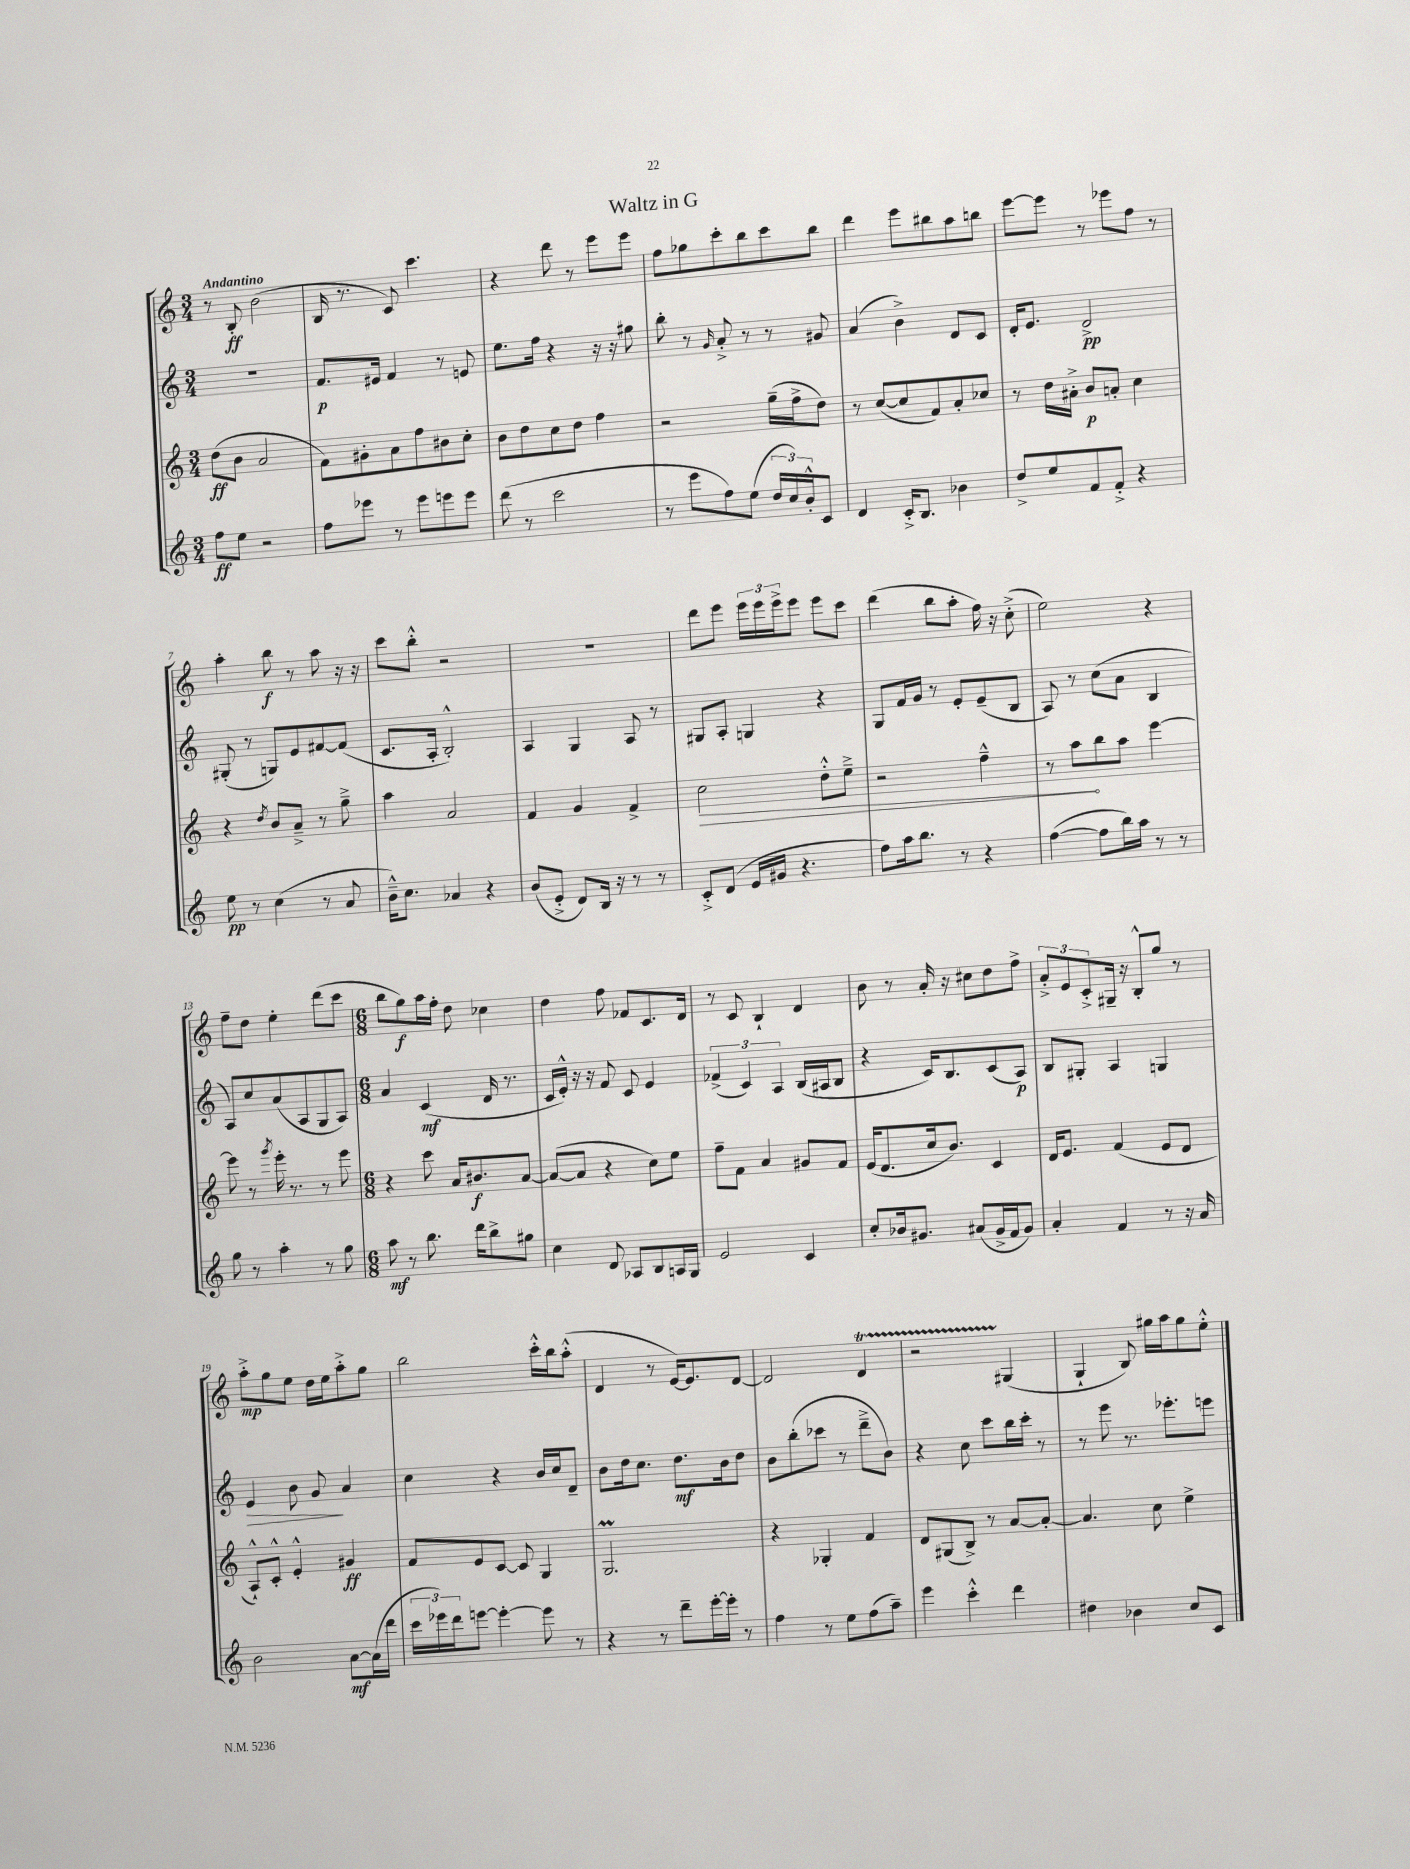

**kern	**dynam	**kern	**dynam	**kern	**dynam	**kern	**dynam
*part4	*part4	*part3	*part3	*part2	*part2	*part1	*part1
*staff4	*staff4	*staff3	*staff3	*staff2	*staff2	*staff1	*staff1
*clefG2	*	*clefG2	*	*clefG2	*	*clefG2	*
*k[]	*	*k[]	*	*k[]	*	*k[]	*
*M3/4	*	*M3/4	*	*M3/4	*	*M3/4	*
=1	=1	=1	=1	=1	=1	=1	=1
!	!	!	!	!	!	!LO:TX:a:B:t=Andantino	!
8ff\L	ff	(8dd\L	ff	2.r	.	8r	.
8ee\J	.	8b\J	.	.	.	8B'/	ff
2r	.	2a/	.	.	.	(2b\	.
=2	=2	=2	=2	=2	=2	=2	=2
8ff\L	.	8f\L)	.	8.f/L	p	16B/	.
.	.	.	.	.	.	8.r	.
8eee-X\J	.	8g#X'\	.	.	.	.	.
.	.	.	.	16e#X/Jk	.	.	.
8r	.	8a\	.	4f/	.	8c/)	.
8eee-\L	.	8ff\	.	.	.	4.ccc\	.
8eeen\	.	8b#X\	.	8r	.	.	.
8eee\J	.	8cc'\J	.	8en/	.	.	.
=3	=3	=3	=3	=3	=3	=3	=3
(8ddd\	.	8b\L	.	8.ee\L	.	4r	.
8r	.	8dd\	.	.	.	.	.
.	.	.	.	16ff\Jk	.	.	.
2ccc\	.	8cc\	.	4r	.	8ddd\	.
.	.	8dd\J	.	.	.	8r	.
.	.	4ff\	.	16r	.	8eee\L	.
.	.	.	.	16r	.	.	.
.	.	.	.	8gg#X\	.	8eee\J	.
=4	=4	=4	=4	=4	=4	=4	=4
8r	.	2r	.	8bb'\	.	8ff\L	.
8eee\L	.	.	.	8r	.	8gg-X\	.
.	.	.	.	16qqg/	.	.	.
8ff\)	.	.	.	8a'^/	.	8ccc'\	.
(8ee\J	.	.	.	8r	.	8bb\	.
24dd/LL	.	(16gg~\LL	.	8r	.	8ccc\	.
24cc/)	.	.	.	.	.	.	.
.	.	16ff^\J	.	.	.	.	.
24b'^^/J	.	.	.	.	.	.	.
8c/J	.	8dd\J)	.	8g#X/	.	8bb\J	.
=5	=5	=5	=5	=5	=5	=5	=5
4d/	.	8r	.	(4a/	.	4ddd\	.
.	.	([8cc/L	.	.	.	.	.
16c'^/KL	.	8cc/]	.	4b^\)	.	8eee\L	.
8.B/J	.	.	.	.	.	.	.
.	.	8f/)	.	.	.	8bb#X\	.
4b-X\	.	8a'/	.	8d/L	.	8aa\	.
.	.	8cc-X/J	.	8c/J	.	8bbn\J	.
=6	=6	=6	=6	=6	=6	=6	=6
8dd^/L	.	8r	.	16d'/KL	.	[8eee\L	.
.	.	.	.	8.e/J	.	.	.
8ee/	.	16dd\LL	.	.	.	8eee\J]	.
.	.	16a#X'^\JJ	.	.	.	.	.
8f/	.	8b/L	p	2d^/	pp	8r	.
8f'^/J	.	8an'/J	.	.	.	8eee-X\L	.
4r	.	4cc\	.	.	.	8ff\J	.
.	.	.	.	.	.	8r	.
!!LO:LB:g=z
=7	=7	=7	=7	=7	=7	=7	=7
8ee\	pp	4r	.	(8G#X'/	.	4aa'\	.
8r	.	.	.	8r	.	.	.
.	.	8qdd/	.	.	.	.	.
(4cc\	.	8b/L	.	8Gn/L)	.	8bb\	f
.	.	8a~^/J	.	8e/	.	8r	.
8r	.	8r	.	[8f#X/	.	8aa\	.
8a/	.	8gg~^\	.	(8f#/J]	.	16r	.
.	.	.	.	.	.	16r	.
=8	=8	=8	=8	=8	=8	=8	=8
16b~^^\KL)	.	4aa\	.	8.c/L	.	8ccc\L	.
8.cc\J	.	.	.	.	.	.	.
.	.	.	.	.	.	8bb'^^\J	.
.	.	.	.	16A'/Jk	.	.	.
4a-X/	.	2a/	.	2B'^^/)	.	2r	.
4r	.	.	.	.	.	.	.
=9	=9	=9	=9	=9	=9	=9	=9
(8b/L	.	4f/	.	4A/	.	2.r	.
8e'^/J	.	.	.	.	.	.	.
8d/L)	.	4g/	.	4G/	.	.	.
16B/Jk	.	.	.	.	.	.	.
16r	.	.	.	.	.	.	.
8r	.	4f^/	.	8A/	.	.	.
8r	.	.	.	8r	.	.	.
=10	=10	=10	=10	=10	=10	=10	=10
!	!	!	!LO:HP:b	!	!	!	!
8c'^/L	.	2cc\	>	8G#X/L	.	8ddd\L	.
(8d/J	.	.	.	8A'/J	.	8eee\J	.
16e/LL	.	.	.	4Gn/	.	24eee\LL	.
.	.	.	.	.	.	24eee\	.
16g#X/JJ	.	.	.	.	.	.	.
.	.	.	.	.	.	24eee^\J	.
4.r	.	.	.	.	.	8eee\J	.
.	.	8dd'^^\L	.	4r	.	8eee\L	.
.	.	8ee~^\J	.	.	.	8ccc\J	.
=11	=11	=11	=11	=11	=11	=11	=11
8ff\L)	.	2r	.	8G/L	.	(4ddd\	.
16aa\k	.	.	.	16f/L	.	.	.
8.bb\J	.	.	.	16g/JJ	.	.	.
.	.	.	.	8r	.	8bb\L	.
8r	.	.	.	8e'/L	.	8aa'\J	.
4r	.	4ff~^^\	.	(8e~/	.	16ff\)	.
.	.	.	.	.	.	16r	.
.	.	.	.	8B/J	.	(8cc'^\	.
=12	=12	=12	=12	=12	=12	=12	=12
([4ff\	.	8r	.	8A/)	.	2ee\)	.
.	.	8aa\L	.	8r	.	.	.
8ff\L]	.	8bb\	]	(8cc\L	.	.	.
16bb\L)	.	8aa\J	.	8a\J	.	.	.
16aa\JJ	.	.	.	.	.	.	.
8r	.	[4eee\	.	4B/	.	4r	.
8r	.	.	.	.	.	.	.
!!LO:LB:g=z
=13	=13	=13	=13	=13	=13	=13	=13
8gg\	.	8eee\]	.	8A/L)	.	8ff~\L	.
8r	.	8r	.	8cc/	.	8dd\J	.
.	.	8qggg/	.	.	.	.	.
4aa'\	.	16eee'\	.	(8a/	.	4ee'\	.
.	.	8.r	.	.	.	.	.
.	.	.	.	8A/	.	.	.
8r	.	8r	.	8G/	.	(8ddd\L	.
8gg\	.	8eee\	.	8A/J)	.	8ccc\J	.
=14	=14	=14	=14	=14	=14	=14	=14
*M6/8	*	*M6/8	*	*M6/8	*	*M6/8	*
8aa\	mf	4r	.	4a/	.	8bb\L	.
8r	.	.	.	.	.	8gg\)	f
8.bb\	.	8ccc\	.	(4c/	mf	16aa\L	.
.	.	.	.	.	.	16ff'\JJ	.
.	.	16a/KL	.	.	.	8dd\	.
16ddd\KL	.	8.b#X/	f	.	.	.	.
8bb^\	.	.	.	16d/	.	4cc-X\	.
.	.	.	.	8.r	.	.	.
8gg#X\J	.	[8a/J	.	.	.	.	.
=15	=15	=15	=15	=15	=15	=15	=15
4cc\	.	(8a/L_	.	16c/LL	.	4dd\	.
.	.	.	.	16e'^^/JJ)	.	.	.
.	.	8a/J]	.	16r	.	.	.
.	.	.	.	16r	.	.	.
8d/	.	4r	.	8f/	.	8ff\	.
8A-X/L	.	.	.	8c/	.	8f-X/L	.
8B/	.	8cc\L)	.	4e/	.	8.c/	.
16An/L	.	8ee\J	.	.	.	.	.
16G/JJ	.	.	.	.	.	16d/Jk	.
=16	=16	=16	=16	=16	=16	=16	=16
2e/	.	8ff~\L	.	(6f-X^/	.	8r	.
.	.	8f\J	.	.	.	8c/	.
.	.	.	.	6c/)	.	.	.
.	.	4a/	.	.	.	4B`/	.
.	.	.	.	6A/	.	.	.
4c/	.	8g#X/L	.	(16B/LL	.	4d/	.
.	.	.	.	16A#X/J	.	.	.
.	.	8f/J	.	8B/J	.	.	.
=17	=17	=17	=17	=17	=17	=17	=17
8cc'/L	.	(16e/KL	.	4r	.	8b\	.
.	.	8.d/	.	.	.	.	.
16b-X/k	.	.	.	.	.	8r	.
8.g#X/J	.	.	.	.	.	.	.
.	.	16cc/k	.	16c/KL)	.	16a'/	.
.	.	8.b/J)	.	8.B/	.	16r	.
(8a#X/L	.	.	.	.	.	8cc#X\L	.
16g#^/L	.	4c/	.	(8c/	.	8dd\	.
16f/J	.	.	.	.	.	.	.
8g#/J)	.	.	.	8A/J)	p	8ff^\J	.
=18	=18	=18	=18	=18	=18	=18	=18
4a'/	.	16d/KL	.	8B/L	.	12a'^/L	.
.	.	8.e/J	.	.	.	.	.
.	.	.	.	.	.	12e/	.
.	.	.	.	8G#X'/J	.	.	.
.	.	.	.	.	.	12c'^/	.
4f/	.	(4f/	.	4A/	.	16G#X~/Jk	.
.	.	.	.	.	.	16r	.
.	.	.	.	.	.	8B'^^/L	.
8r	.	8e/L	.	4Gn/	.	8gg/J	.
16r	.	8d/J	.	.	.	8r	.
16a/	.	.	.	.	.	.	.
!!LO:LB:g=z
=19	=19	=19	=19	=19	=19	=19	=19
!	!	!	!	!	!LO:HP:b	!	!
2b\	.	8A`^^/L)	.	4e/	>	8aa'^\L	mp
.	.	8c'^^/J	.	.	.	8gg\	.
.	.	4e'^^/	.	8b\	.	8ee\J	.
.	.	.	.	8g/	.	16dd\LL	.
.	.	.	.	.	.	16ee\J	.
[8a\L	mf	4g#X/	ff	4a/	]	8aa'^\	.
(16a\L]	.	.	.	.	.	8gg\J	.
16ddd\JJ	.	.	.	.	.	.	.
=20	=20	=20	=20	=20	=20	=20	=20
24ccc\LL	.	8f/L	.	4cc\	.	2bb\	.
24eee-X\)	.	.	.	.	.	.	.
24ddd\J	.	.	.	.	.	.	.
[8eeen\J	.	8e/	.	.	.	.	.
4eee'\_	.	[8c/J	.	4r	.	.	.
.	.	8c/]	.	.	.	.	.
8eee\]	.	4G/	.	16b/LL	.	16ccc'^^\LL	.
.	.	.	.	16cc/J	.	16bb\J	.
8r	.	.	.	8d~/J	.	(8aa'^^\J	.
=21	=21	=21	=21	=21	=21	=21	=21
4r	.	2.GM/	.	8b\L	.	4d/	.
.	.	.	.	16dd\k	.	.	.
.	.	.	.	8.cc\J	.	.	.
8r	.	.	.	.	.	8r	.
8ddd~\L	.	.	.	8.dd\L	mf	[16e/KL)	.
.	.	.	.	.	.	8.e/]	.
[16eee'\L	.	.	.	.	.	.	.
16eee'\JJ]	.	.	.	16b\k	.	.	.
8r	.	.	.	8dd\J	.	[8d/J	.
=22	=22	=22	=22	=22	=22	=22	=22
4ff\	.	4r	.	8b\L	.	2d/]	.
.	.	.	.	(8bb'\	.	.	.
8r	.	4G-X'/	.	8ccc-X\J	.	.	.
8ee\L	.	.	.	8r	.	.	.
(8ff\	.	4f/	.	8ddd~^\L	.	4dT/	.
8aa~\J)	.	.	.	8b\J)	.	.	.
=23	=23	=23	=23	=23	=23	=23	=23
4eee\	.	8d/L	.	4r	.	2r	.
.	.	(8G#X/	.	.	.	.	.
4ccc'^^\	.	8B^/J)	.	8cc\	.	.	.
.	.	8r	.	8ccc\L	.	.	.
4ddd\	.	[8a/L	.	16bb\L	.	(4G#X/	.
.	.	.	.	16ccc'\JJ	.	.	.
.	.	8a'/J_	.	8r	.	.	.
=24	=24	=24	=24	=24	=24	=24	=24
4dd#X\	.	4.a/]	.	8r	.	4G`/	.
.	.	.	.	8eee\	.	.	.
4b-X\	.	.	.	8.r	.	8B/)	.
.	.	8cc\	.	.	.	16gg#X\LL	.
.	.	.	.	8.eee-X'\L	.	16aa\J	.
8cc/L	.	4ee^\	.	.	.	8gg#\	.
8c/J	.	.	.	8eeen\J	.	8ee'^^\J	.
==	==	==	==	==	==	==	==
*-	*-	*-	*-	*-	*-	*-	*-
